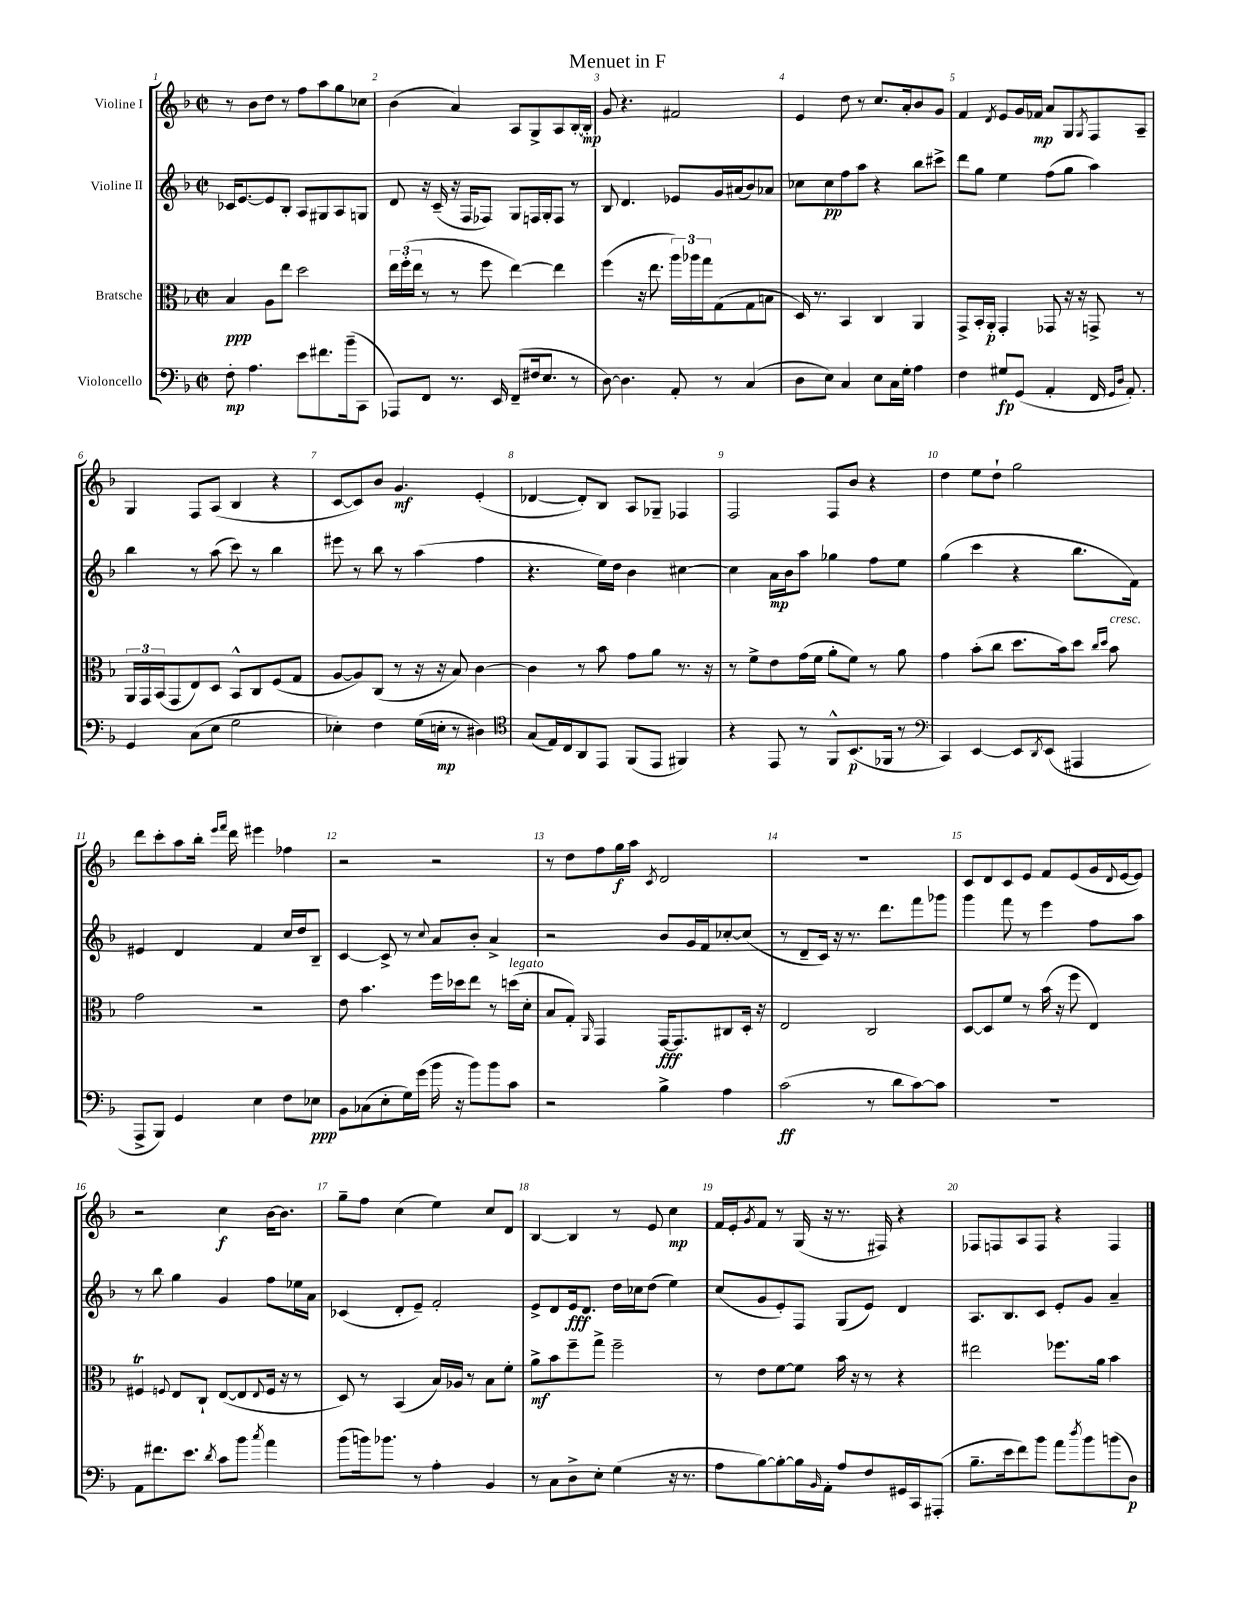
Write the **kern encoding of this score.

**kern	**kern	**kern	**kern
*staff4	*staff3	*staff2	*staff1
*clefF4	*clefC3	*clefG2	*clefG2
*k[b-]	*k[b-]	*k[b-]	*k[b-]
*M2/2	*M2/2	*M2/2	*M2/2
*met(c|)	*met(c|)	*met(c|)	*met(c|)
8F'	4B-	16c-	8r
.	.	[8.e	.
4.A	.	.	8b-
.	8A	8e]	8dd
.	8ee	8B-'	8r
8e	2dd	8A	8ff
8.f#	.	8G#	8aa
.	.	8A	8gg
(16b-~	.	.	.
8CC	.	8G	8cc-
=	=	=	=
8AAA-)	24ee	8d	(4b-
.	(24ff'	.	.
.	24ee	.	.
8FF	8r	16r	.
.	.	(16c~	.
8.r	8r	16r	4a)
.	.	16F	.
.	8ff	8F-)	.
16EE	.	.	.
(8FF~	[4ee)	8G	8A
16F#	.	16F	8G^
8.E	.	16G'	.
.	4ee]	8F	8A
8r	.	8r	[16B-'
.	.	.	16B-']
=	=	=	=
[8D)	(4ff	8B-	8g
4.D]	.	4.d	4.r
.	16r	.	.
.	8.ee	.	.
8AA'	24aa)	8e-	2f#
.	24aa-	.	.
.	24gg	.	.
8r	(8G	16g	.
.	.	(16a#	.
(4C	8G	8b-)	.
.	8B	8a-	.
=	=	=	=
8D	16D)	8cc-	4e
.	8.r	.	.
8E)	.	8cc-	.
4C	4BB-	8ff	8dd
.	.	8aa	8r
8E	4C	4r	8.cc
16C	.	.	.
16G'	.	.	16a'
4A	4AA	8bb-	8b-
.	.	8ccc#^	8g
=	=	=	=
4F	8GG^	8ddd	4f
.	16BB-'	8gg	.
.	16AA'	.	.
.	.	.	8qd
8G#	4GG'	4ee	8e
(8GG	.	.	16g
.	.	.	16f-
4AA'	8GG-	(8ff	8a
.	16r	8gg	8G
.	16r	.	.
.	.	.	8qG
16FF	8GG^	4aa)	8F
16qqGG	.	.	.
16qqD	.	.	.
8.AA')	.	.	.
.	8r	.	8A~
=	=	=	=
4GG	24AA	4bb-	4G
.	24GG	.	.
.	(24BB-	.	.
.	8GG	.	.
(8C	8E)	8r	8F
8E	8D	(8aa	(8A
2G	8BB-^^	8ccc)	4B-
.	8C	8r	.
.	(8F	4bb-	4r
.	8G	.	.
=	=	=	=
4E-')	[8A	8eee#	[8c
.	8A])	8r	8c])
4F	(8C	8bb-	8b-
.	8r	8r	4.g
(16G	16r	(4aa	.
16E'	16r	.	.
8r	8B-)	.	.
4D#)	[4c	4ff	(4e'
=	=	=	=
*clefC4	*	*	*
(8G	4c]	4.r	[4d-
16E)	.	.	.
16C	.	.	.
8AA	8r	.	8d-'])
8EE	8b-	16ee)	8B-
.	.	16dd	.
(8FF	8g	4b-	8A
8EE	8a	.	8G-~
4FF#)	8.r	[4cc#	4F-
.	16r	.	.
=	=	=	=
4r	8r	4cc#]	2F
.	8f^	.	.
8EE	8e	16a	.
.	.	16b-	.
8r	(16g	8aa	.
.	16f	.	.
8FF^^	8a'	4gg-	8F
(8.BB-	8f)	.	8b-
.	8r	8ff	4r
16FF-	.	.	.
8r	8a	8ee	.
=	=	=	=
*clefF4	*	*	*
4CC)	4g	(4gg	4dd
[4EE	(8b-'	4ccc	8ee
.	8cc	.	8dd`
8EE]	8.dd	4r	2gg
8qDD	.	.	.
(8EE	.	.	.
.	16b-)	.	.
4AAA#	8dd	8.bb-	.
.	16qqcc	.	.
.	16qqdd	.	.
.	8b-	.	.
.	.	16f)	.
=	=	=	=
8AAA^	2g	4e#	8ddd
8BBB-)	.	.	8ccc'
4GG	.	4d	8aa
.	.	.	16bb-'
.	.	.	16qqeee
.	.	.	16qqfff
.	.	.	16ddd
4E	2r	4f	4eee#
8F	.	16cc	4ff-
.	.	16dd	.
8E-	.	8B-~	.
=	=	=	=
8BB-	8e	[4c	2r
(8C-	4.b-	.	.
8E'	.	8c^]	.
16G)	.	8r	.
(16g	.	.	.
.	.	8qqcc	.
16b-	16ff	8a	2r
16r	16dd-	.	.
8b-)	8ee	8b-'	.
8b-	8r	4a^	.
8c	(16dd	.	.
.	16d'	.	.
=	=	=	=
2r	8B-	2r	8r
.	8G')	.	8dd
.	16qqAA	.	.
.	4GG	.	8ff
.	.	.	16gg
.	.	.	16aa
.	.	.	8qc
4B-^	[16GG	8b-	2d
.	8.GG]	.	.
.	.	16g	.
.	.	16f	.
4A	8C#	[8cc-'	.
.	16D'	(8cc-]	.
.	16r	.	.
=	=	=	=
(2c	2E	8r	1r
.	.	8d~	.
.	.	16c)	.
.	.	16r	.
.	.	8.r	.
8r	2C	.	.
.	.	8.ddd	.
8d	.	.	.
[8c)	.	8fff	.
8c]	.	8ggg-	.
=	=	=	=
1r	[8D	4ggg	8c
.	8D]	.	8d
.	8f	8fff	8c
.	8r	8r	8e
.	(16b-	4eee	8f
.	16r	.	.
.	8ff	.	(8e
.	4E)	8ff	16g
.	.	.	8qqd
.	.	.	[16e
.	.	8aa	8e])
=	=	=	=
8AA	4F#	8r	2r
8.f#	.	8bb-	.
.	8qqF	.	.
.	8E	4gg	.
8.e	.	.	.
.	8C`	.	.
8qd	.	.	.
8c	([8E	4g	4cc
8b-	8E]	.	.
8qcc	8qqE	.	.
4a	16F	8ff	[16b-
.	16r	.	8.b-]
.	8r	16ee-	.
.	.	16a	.
=	=	=	=
(8b-	8D)	(4c-	8gg~
16b)	8r	.	8ff
8.b-	.	.	.
.	(4BB-	8d'	(4cc
8r	.	8e~)	.
4A'	16B-)	2f'	4ee)
.	16A-	.	.
.	8r	.	.
4BB-	8B-	.	8cc
.	8f'	.	8d
=	=	=	=
8r	8a^	8e^	[4B-
8C	8b-	8d	.
8D^	8ff~	16e	4B-]
.	.	8.d	.
8E'	8gg^	.	.
(4G	2ff~	16dd	8r
.	.	16cc-	.
.	.	(8dd	8e
16r	.	4ee)	4cc
8.r	.	.	.
=	=	=	=
8A	8r	(8cc	16f
.	.	.	16e'
.	.	.	8qg
[8B-)	8e	8g	8f
8B-'_	[8f	8e')	8r
16B-]	8f]	8F	(16G
16qqBB-	.	.	.
16AA'	.	.	16r
8A	16b-	(8G	8.r
.	16r	.	.
8F	8r	8e)	.
.	.	.	16F#)
16GG#	4r	4d	4r
16CC	.	.	.
(8AAA#'	.	.	.
=	=	=	=
8.B-~	2ee#	8.A	8F-
.	.	.	8F
16e	.	8.B-	.
8f)	.	.	8A
8b-	.	8c	8F
8a	8.ff-	8e'	4r
8qdd	.	.	.
8b-	.	8g	.
.	16a	.	.
(8b	4b-	4a~	4F
8D)	.	.	.
==	==	==	==
*-	*-	*-	*-
